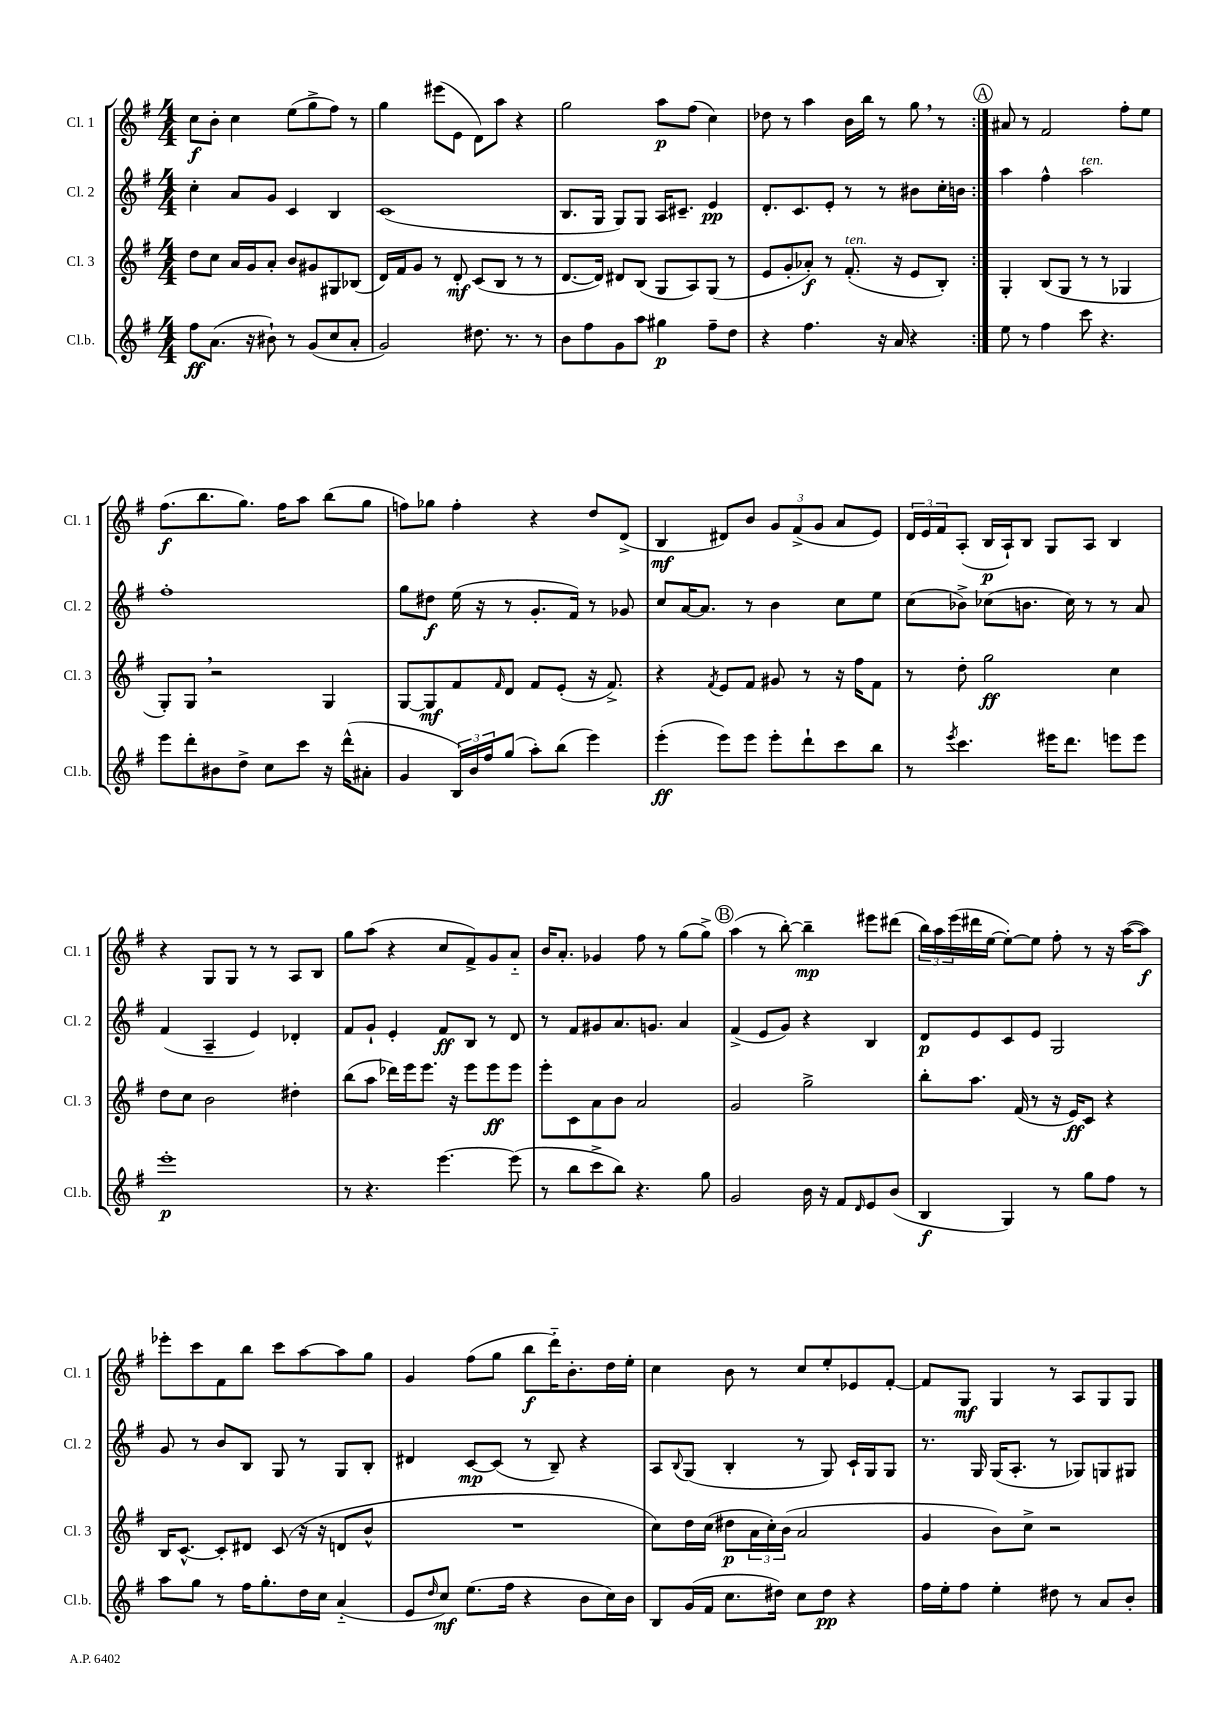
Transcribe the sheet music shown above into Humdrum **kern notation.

**kern	**dynam	**kern	**dynam	**kern	**dynam	**kern	**dynam
*part4	*part4	*part3	*part3	*part2	*part2	*part1	*part1
*staff4	*staff4	*staff3	*staff3	*staff2	*staff2	*staff1	*staff1
*I"Cl.b.	*	*I"Cl. 3	*	*I"Cl. 2	*	*I"Cl. 1	*
*I'Cl.b.	*	*I'Cl. 3	*	*I'Cl. 2	*	*I'Cl. 1	*
*clefG2	*	*clefG2	*	*clefG2	*	*clefG2	*
*k[f#]	*	*k[f#]	*	*k[f#]	*	*k[f#]	*
*M4/4	*	*M4/4	*	*M4/4	*	*M4/4	*
=1	=1	=1	=1	=1	=1	=1	=1
8ff#\L	ff	8dd\L	.	4cc'\	.	8cc\L	f
(8.a\J	.	8cc\J	.	.	.	8b'\J	.
.	.	16a/LL	.	8a/L	.	4cc\	.
16r	.	16g/J	.	.	.	.	.
8b#X`\)	.	8a'/J	.	8g/J	.	.	.
8r	.	8b/L	.	4c/	.	(8ee\L	.
(8g/L	.	8g#X/	.	.	.	8gg^\	.
8cc/	.	8G#X/	.	4B/	.	8ff#\J)	.
8a'/J	.	(8B-X/J	.	.	.	8r	.
=2	=2	=2	=2	=2	=2	=2	=2
2g/)	.	16d/LL)	.	(1c	.	4gg\	.
.	.	16f#/J	.	.	.	.	.
.	.	8g/J	.	.	.	.	.
.	.	8r	.	.	.	(8eee#X\L	.
.	.	8d'/	mf	.	.	8e\J	.
8.dd#X\	.	(8c/L	.	.	.	8d\L)	.
.	.	8B/J	.	.	.	8aa\J	.
8.r	.	.	.	.	.	.	.
.	.	8r	.	.	.	4r	.
8r	.	8r	.	.	.	.	.
=3	=3	=3	=3	=3	=3	=3	=3
8b\L	.	[8.d/L	.	8.B/L	.	2gg\	.
8ff#\	.	.	.	.	.	.	.
.	.	16d/Jk])	.	16G/Jk	.	.	.
8g\	.	8d#X/L	.	8G/L)	.	.	.
8aa\J	.	(8B/J	.	8G/J	.	.	.
4gg#X\	p	8G/L	.	16A/KL	.	8aa\L	p
.	.	.	.	8.c#X~/J	.	.	.
.	.	8A/)	.	.	.	(8ff#\J	.
8ff#~\L	.	(8G/J	.	4e/	pp	4cc\)	.
8dd\J	.	8r	.	.	.	.	.
=4	=4	=4	=4	=4	=4	=4	=4
4r	.	8e/L	.	8.d'/L	.	8dd-X\	.
.	.	8g'/	.	.	.	8r	.
.	.	.	.	8.c/	.	.	.
4.ff#\	.	8a-X'/J)	f	.	.	4aa\	.
.	.	8r	.	8e'/J	.	.	.
!	!	!LO:TX:a:i:t=ten.	!	!	!	!	!
.	.	(8.f#'/	.	8r	.	16b\LL	.
.	.	.	.	.	.	16bb\JJ	.
16r	.	.	.	8r	.	8r	.
16a/	.	16r	.	.	.	.	.
4r	.	8e/L	.	8b#X\L	.	8gg,\	.
.	.	8B'/J)	.	16cc'\L	.	8r	.
.	.	.	.	16bn\JJ	.	.	.
!!LO:REH:place=s1:t=A
=5:|!	=5:|!	=5:|!	=5:|!	=5:|!	=5:|!	=5:|!	=5:|!
8ee\	.	4G'/	.	4aa\	.	8a#X/	.
8r	.	.	.	.	.	8r	.
4ff#\	.	(8B/L	.	4ff#^^\	.	2f#/	.
.	.	8G/J	.	.	.	.	.
!	!	!	!	!LO:TX:a:i:t=ten.	!	!	!
8ccc\	.	8r	.	2aa\	.	.	.
4.r	.	8r	.	.	.	.	.
.	.	4G-X/	.	.	.	8ff#'\L	.
.	.	.	.	.	.	8ee\J	.
!!LO:LB:g=z
=6	=6	=6	=6	=6	=6	=6	=6
8eee\L	.	8G'/L)	.	1ff#'	.	(8.ff#\L	f
8ddd'\	.	8G,/J	.	.	.	.	.
.	.	.	.	.	.	8.bb\	.
8b#X\	.	2r	.	.	.	.	.
8dd^\J	.	.	.	.	.	8.gg\J)	.
8cc\L	.	.	.	.	.	.	.
.	.	.	.	.	.	16ff#\KL	.
8ccc\J	.	.	.	.	.	8aa\J	.
16r	.	4G/	.	.	.	(8bb\L	.
(16ddd^^\KL	.	.	.	.	.	.	.
8a#X'\J	.	.	.	.	.	8gg\J	.
=7	=7	=7	=7	=7	=7	=7	=7
4g/	.	[8G/L	.	8gg\L	.	8ffn\L)	.
.	.	8G/]	mf	8dd#X\J	f	8gg-X\J	.
24B/LL)	.	8f#/	.	(16ee\	.	4ff'\	.
24b/	.	.	.	.	.	.	.
.	.	.	.	16r	.	.	.
24ff#/J	.	.	.	.	.	.	.
.	.	16qqf#/	.	.	.	.	.
(8gg/J	.	8d/J	.	8r	.	.	.
8aa'\L)	.	8f#/L	.	8.g'/L	.	4r	.
(8bb\J	.	(8e'/J	.	.	.	.	.
.	.	.	.	16f#/Jk)	.	.	.
4eee\)	.	16r	.	8r	.	8dd/L	.
.	.	8.f#^/)	.	.	.	.	.
.	.	.	.	8g-X/	.	(8d^/J	.
=8	=8	=8	=8	=8	=8	=8	=8
(4eee'\	ff	4r	.	8cc/L	.	4B/	mf
.	.	.	.	[16a/K	.	.	.
.	.	.	.	8.a/J]	.	.	.
.	.	8qf#/	.	.	.	.	.
8eee\L)	.	8e/L	.	.	.	8d#X/L)	.
8eee\J	.	8f#/J	.	8r	.	8b/J	.
8eee'\L	.	8g#X/	.	4b\	.	12g/L	.
.	.	.	.	.	.	(12f#^/	.
8ddd`\	.	8r	.	.	.	.	.
.	.	.	.	.	.	12g/J	.
8ccc\	.	16r	.	8cc\L	.	8a/L	.
.	.	16ff#\KL	.	.	.	.	.
8bb\J	.	8f#\J	.	8ee\J	.	8e/J)	.
=9	=9	=9	=9	=9	=9	=9	=9
8r	.	8r	.	(8cc\L	.	24d/LL	.
.	.	.	.	.	.	24e/	.
.	.	.	.	.	.	24f#/J	.
8qeee/	.	.	.	.	.	.	.
4.ccc\	.	8dd'\	.	8b-X^\J)	.	(8A'/J	.
.	.	2gg\	ff	(8cc-X\L	.	16B/LL	p
.	.	.	.	.	.	16A`/J)	.
.	.	.	.	8.bn\J	.	8B/J	.
16eee#X\KL	.	.	.	.	.	8G/L	.
8.ddd\J	.	.	.	16cc-\)	.	.	.
.	.	.	.	8r	.	8A/J	.
8eeen\L	.	4cc\	.	8r	.	4B/	.
8eee\J	.	.	.	8a/	.	.	.
!!LO:LB:g=z
=10	=10	=10	=10	=10	=10	=10	=10
1eee'	p	8dd\L	.	(4f#/	.	4r	.
.	.	8cc\J	.	.	.	.	.
.	.	2b\	.	4A~/	.	8G/L	.
.	.	.	.	.	.	8G/J	.
.	.	.	.	4e/)	.	8r	.
.	.	.	.	.	.	8r	.
.	.	4dd#X'\	.	4d-X'/	.	8A/L	.
.	.	.	.	.	.	8B/J	.
=11	=11	=11	=11	=11	=11	=11	=11
8r	.	(8bb\L	.	8f#/L	.	8gg\L	.
4.r	.	8aa\J	.	8g`/J	.	(8aa\J	.
.	.	16ddd-X\LL)	.	4e'/	.	4r	.
.	.	16eee\J	.	.	.	.	.
.	.	8.eee\J	.	.	.	.	.
[4.eee\	.	.	.	8f#/L	ff	8cc/L	.
.	.	16r	.	.	.	.	.
.	.	8eee\L	.	8B/J	.	8f#^/)	.
.	.	8eee\	ff	8r	.	8g/	.
(8eee\]	.	8eee\J	.	8d/	.	8a/J	.
=12	=12	=12	=12	=12	=12	=12	=12
8r	.	8eee'\L	.	8r	.	16b/KL	.
.	.	.	.	.	.	8.a'/J	.
8bb\L	.	8c\	.	8f#/L	.	.	.
8ccc^\	.	8a\	.	8g#X/	.	4g-X/	.
8bb\J)	.	8b\J	.	8.a/	.	.	.
4.r	.	2a/	.	.	.	8ff#\	.
.	.	.	.	8.gn/J	.	.	.
.	.	.	.	.	.	8r	.
.	.	.	.	4a/	.	(8gg\L	.
8gg\	.	.	.	.	.	8gg^\J)	.
!!LO:REH:place=s1:t=B
=13	=13	=13	=13	=13	=13	=13	=13
2g/	.	2g/	.	(4f#^/	.	(4aa\	.
.	.	.	.	8e/L	.	8r	.
.	.	.	.	8g/J)	.	[8bb'\)	.
16b\	.	2gg^\	.	4r	.	4bb~\]	mp
16r	.	.	.	.	.	.	.
8f#/L	.	.	.	.	.	.	.
16qqd/	.	.	.	.	.	.	.
8e/	.	.	.	4B/	.	8eee#X\L	.
(8b/J	.	.	.	.	.	(8ddd#X\J	.
=14	=14	=14	=14	=14	=14	=14	=14
4B/	f	8bb'\L	.	8d/L	p	24bb\LL)	.
.	.	.	.	.	.	24aa\	.
.	.	.	.	.	.	(24eee\	.
.	.	8.aa\J	.	8e/	.	16ddd#X\	.
.	.	.	.	.	.	[16ee\JJ	.
4G/)	.	.	.	8c/	.	8ee'\L_)	.
.	.	(16f#/	.	.	.	.	.
.	.	8r	.	8e/J	.	8ee\J]	.
8r	.	16r	.	2G/	.	8ff#'\	.
.	.	16e/KL)	ff	.	.	.	.
8gg\L	.	8c/J	.	.	.	8r	.
8ff#\J	.	4r	.	.	.	16r	.
.	.	.	.	.	.	([16aa\KL	.
8r	.	.	.	.	.	8aa\J])	f
!!LO:LB:g=z
=15	=15	=15	=15	=15	=15	=15	=15
8aa\L	.	16B/KL	.	8g/	.	8eee-X'\L	.
.	.	[8.c^^/J	.	.	.	.	.
8gg\J	.	.	.	8r	.	8ccc\	.
8r	.	8c'/L]	.	8b/L	.	8f#\	.
16ff#\KL	.	8d#X/J	.	8B/J	.	8bb\J	.
8.gg'\	.	.	.	.	.	.	.
.	.	(8c/	.	8G/	.	8ccc\L	.
16dd\L	.	16r	.	8r	.	[8aa\	.
16cc\JJ	.	16r	.	.	.	.	.
(4a/	.	8dn/L	.	8G/L	.	8aa\]	.
.	.	8b^^/J	.	8B'/J	.	8gg\J	.
=16	=16	=16	=16	=16	=16	=16	=16
8e/L	.	1r	.	4d#X/	.	4g/	.
16qqdd/	.	.	.	.	.	.	.
8cc/J)	mf	.	.	.	.	.	.
(8.ee\L	.	.	.	[8c/L	mp	(8ff#\L	.
.	.	.	.	(8c/J]	.	8gg\J	.
16ff#\Jk	.	.	.	.	.	.	.
4r	.	.	.	8r	.	8bb\L	f
.	.	.	.	8B~/)	.	16ddd\K)	.
.	.	.	.	.	.	8.b'\	.
8b\L	.	.	.	4r	.	.	.
16cc\L)	.	.	.	.	.	16dd\L	.
16b\JJ	.	.	.	.	.	16ee'\JJ	.
=17	=17	=17	=17	=17	=17	=17	=17
8B/L	.	8cc\L)	.	8A/L	.	4cc\	.
.	.	.	.	8qqB/	.	.	.
(16g/L	.	16dd\L	.	(8G/J	.	.	.
16f#/JJ	.	(16cc\JJ	.	.	.	.	.
8.cc\L	.	8dd#X\L	p	4B'/	.	8b\	.
.	.	24a\L	.	.	.	8r	.
.	.	24cc'\)	.	.	.	.	.
16dd#X\Jk)	.	.	.	.	.	.	.
.	.	(24b\JJ	.	.	.	.	.
8cc\L	.	2a/	.	8r	.	8cc/L	.
8dd#\J	pp	.	.	8G/)	.	8ee'/	.
4r	.	.	.	16c`/LL	.	8e-X/	.
.	.	.	.	16G/J	.	.	.
.	.	.	.	8G/J	.	[8f#'/J	.
=18	=18	=18	=18	=18	=18	=18	=18
16ff#\LL	.	4g/	.	8.r	.	8f#/L]	.
16ee'\J	.	.	.	.	.	.	.
8ff#\J	.	.	.	.	.	8G/J	mf
.	.	.	.	16G/	.	.	.
4ee'\	.	8b\L)	.	(16G/KL	.	4G/	.
.	.	.	.	8.A'/J	.	.	.
.	.	8cc^\J	.	.	.	.	.
8dd#X\	.	2r	.	8r	.	8r	.
8r	.	.	.	8G-X/L)	.	8A/L	.
8a/L	.	.	.	8Gn/	.	8G/	.
8b'/J	.	.	.	8G#X/J	.	8G/J	.
==	==	==	==	==	==	==	==
*-	*-	*-	*-	*-	*-	*-	*-
